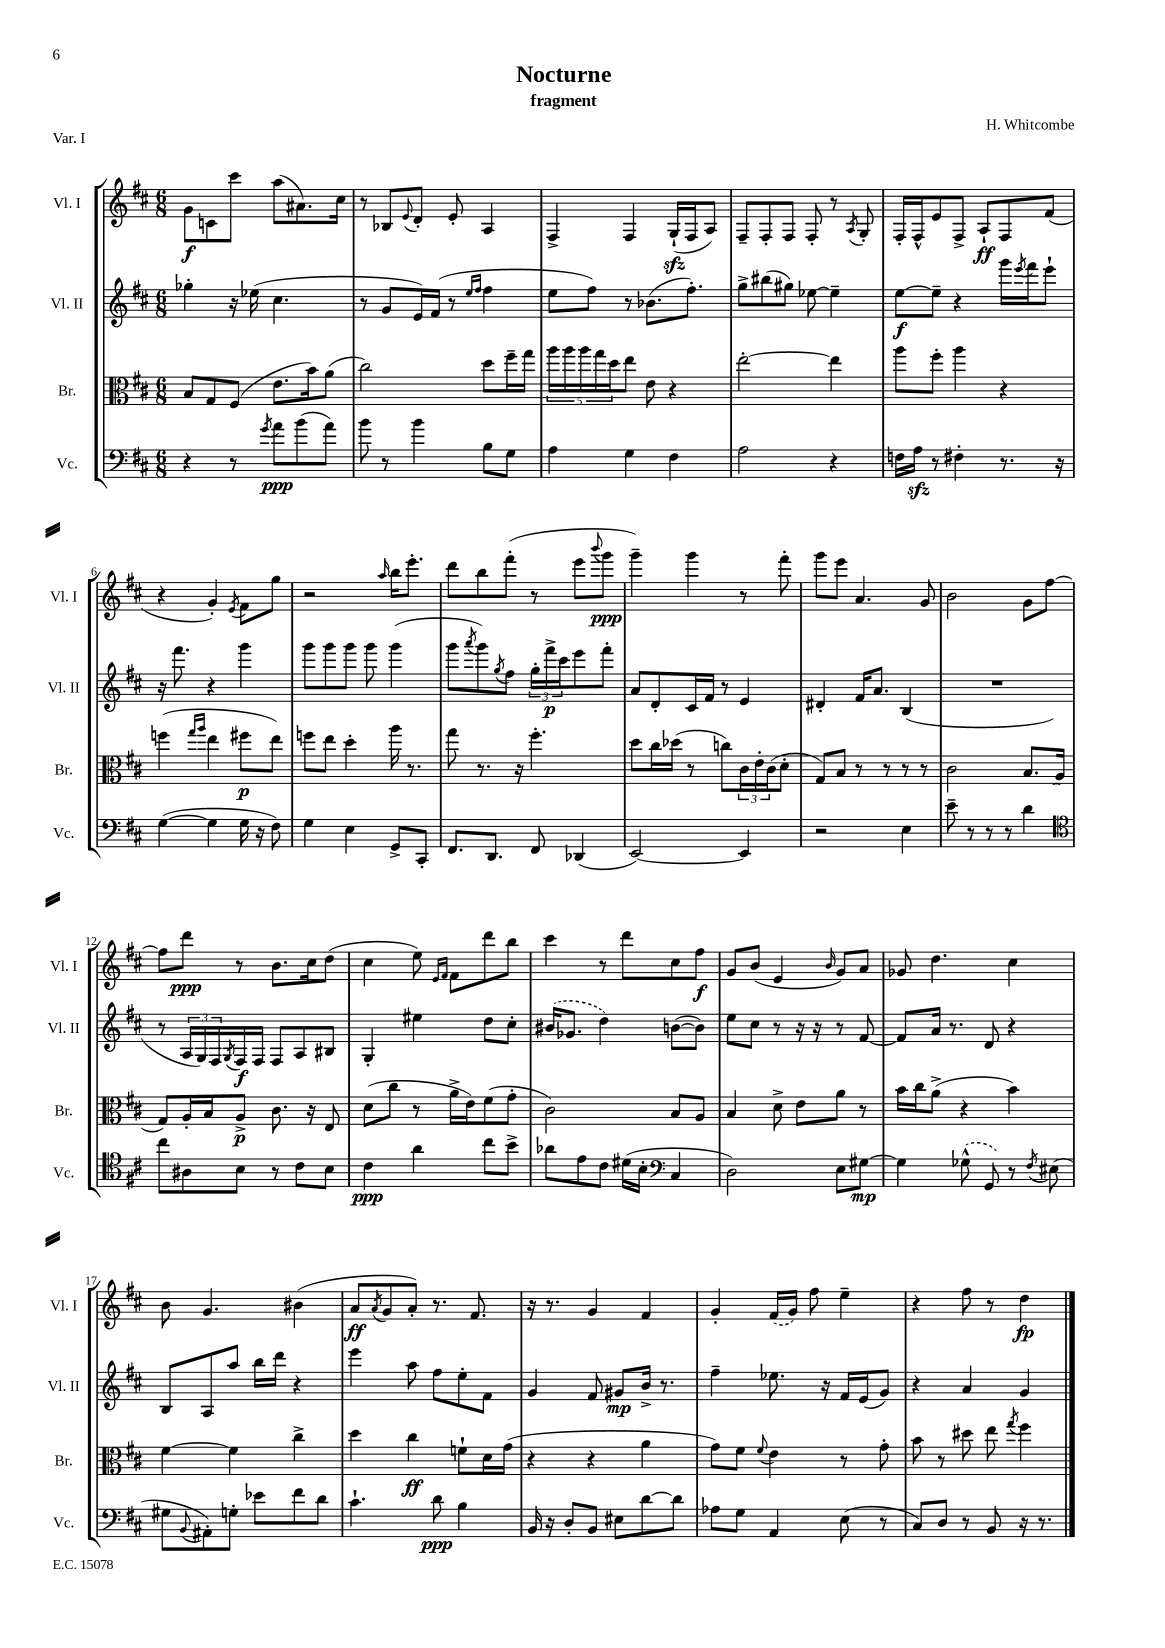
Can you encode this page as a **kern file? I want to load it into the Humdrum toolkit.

**kern	**kern	**kern	**kern
*staff4	*staff3	*staff2	*staff1
*clefF4	*clefC3	*clefG2	*clefG2
*k[f#c#]	*k[f#c#]	*k[f#c#]	*k[f#c#]
*M6/8	*M6/8	*M6/8	*M6/8
4r	8B	4gg-'	8g
.	8G	.	8c
8r	(8F#	16r	8ccc#
.	.	(16ee-	.
8qg	.	.	.
8a	8.e	4.cc#	(8aa
(8b	.	.	8.a#)
.	16b)	.	.
8a)	(8a	.	.
.	.	.	16cc#
=	=	=	=
8b	2cc#)	8r	8r
8r	.	8g	8B-
.	.	.	8qqe
4b	.	16e)	8d'
.	.	(16f#	.
.	.	8r	8e'
.	.	16qqee	.
.	.	16qqff#	.
8B	8dd	4ff#	4A
8G	16ff#~	.	.
.	16gg	.	.
=	=	=	=
4A	20aa	8ee	4F#^
.	20aa	.	.
.	20aa	.	.
.	.	8ff#)	.
.	20gg	.	.
.	20dd	.	.
4G	8ee	8r	4F#
.	8e	(8.b-	.
4F#	4r	.	(16G`
.	.	8.ff#')	16F#
.	.	.	8A)
=	=	=	=
2A	[2ee'	8gg^	8F#~
.	.	(8bb#	8F#'
.	.	8gg#)	8F#
.	.	[8ee-	8F#'
4r	4ee]	4ee-~]	8r
.	.	.	8qA
.	.	.	8G'
=	=	=	=
16F	8aa	[8ee	16F#'
16A	.	.	16F#^^
8r	8ff#'	8ee~]	8e
4F#'	4aa	4r	8F#^
.	.	.	8A`
8.r	4r	16ggg	8F#
.	.	8qeee	.
.	.	16fff#	.
.	.	8eee`	(8f#
16r	.	.	.
=	=	=	=
([4G	(4ff	16r	4r
.	.	8.fff#	.
.	16qqgg	.	.
.	16qqaa	.	.
4G]	4ee	4r	4g')
.	.	.	8qe
16G	8ff#	4ggg	8f#
16r	.	.	.
8F#)	8ee)	.	8gg
=	=	=	=
4G	8ff	8ggg	2r
.	8ee	8ggg	.
4E	4dd'	8ggg	.
.	.	8ggg	.
.	.	.	16qqaa
8GG^	16aa	(4ggg	16bb
.	8.r	.	8.eee'
8CC#'	.	.	.
=	=	=	=
8.FF#	8gg	8ggg	8ddd
.	.	8qaaa	.
.	8.r	8ggg)	8bb
8.DD	.	.	.
.	.	8qgg	.
.	.	8ff#	(8fff#'
.	16r	.	.
8FF#	4.ff#'	24gg'	8r
.	.	24fff#^	.
.	.	24ccc#	.
(4DD-	.	8eee	8eee
.	.	.	8qqbbb
.	.	8fff#'	8ggg
=	=	=	=
[2EE)	8dd	8a	4ggg~)
.	16cc#	8d'	.
.	(16dd-	.	.
.	8r	16c#	4ggg
.	.	16f#	.
.	8cc)	8r	.
4EE]	24c#	4e	8r
.	24e'	.	.
.	(24c#	.	.
.	8d'	.	8fff#'
=	=	=	=
2r	8G)	4d#'	8ggg
.	8B	.	8eee
.	8r	16f#	4.a
.	.	8.a	.
.	8r	.	.
4E	8r	(4B	.
.	8r	.	8g
=	=	=	=
8e~	2c#	2.r	2b
8r	.	.	.
8r	.	.	.
8r	.	.	.
4d	8.B	.	8g
.	.	.	[8ff#
.	(16A	.	.
=	=	=	=
*clefC4	*	*	*
8cc#	8G)	8r	8ff#]
8A#	16A'	24A	8ddd
.	.	24G)	.
.	16B	.	.
.	.	24F#	.
.	.	8qG	.
8B	8A^	16F#	8r
.	.	16F#	.
8r	8.c#	8F#	8.b
8c#	.	8A	.
.	16r	.	16cc#
8B	8E	8B#	(8dd
=	=	=	=
4c#	(8d	4G'	4cc#
.	8cc#	.	.
4a	8r	4ee#	8ee)
.	.	.	16qqe
.	.	.	16qqf#
.	16a^	.	8f#
.	16e)	.	.
8cc#	(8f#	8dd	8ddd
8b^	8g'	8cc#'	8bb
=	=	=	=
8a-	2c#)	(16b#	4ccc#
.	.	8.g-	.
8e	.	.	.
8c#	.	4dd)	8r
(16d#	.	.	8ddd
16B'	.	.	.
*clefF4	*	*	*
4C#	8B	([8b	8cc#
.	8A	8b])	8ff#
=	=	=	=
2D)	4B	8ee	8g
.	.	8cc#	(8b
.	8d^	8r	4e
.	8e	16r	.
.	.	16r	.
.	.	.	16qqb
8E	8a	8r	8g)
[8G#	8r	[8f#	8a
=	=	=	=
4G#]	16b	8f#]	8g-
.	16cc#	.	.
.	(8a^	16a	4.dd
.	.	8.r	.
(8G-^^	4r	.	.
8GG)	.	8d	.
8r	4b)	4r	4cc#
8qF#	.	.	.
(8E#	.	.	.
=	=	=	=
8G#	[4f#	8B	8b
8qqBB	.	.	.
8AA#')	.	8A	4.g
8G'	4f#]	8aa	.
8e-	.	16bb	.
.	.	16ddd	.
8f#	4cc#^	4r	(4b#
8d	.	.	.
=	=	=	=
4.c#`	4dd	4eee	8a
.	.	.	8qa
.	.	.	8g
.	4cc#	8aa	8a')
8d	.	8ff#	8.r
4B	8f`	8ee'	.
.	.	.	8.f#
.	16d	8f#	.
.	(16g	.	.
=	=	=	=
16BB	4r	4g	16r
16r	.	.	8.r
8D'	.	.	.
8BB	4r	8f#	4g
8E#	.	8g#	.
[8d	4a	16b^	4f#
.	.	8.r	.
8d]	.	.	.
=	=	=	=
8A-	8g)	4ff#~	4g'
8G	8f#	.	.
.	8qqf#	.	.
4AA	4e	8.ee-	(16f#
.	.	.	16g)
.	.	.	8ff#
.	.	16r	.
(8E	8r	16f#	4ee~
.	.	(16e	.
8r	8g'	8g)	.
=	=	=	=
8C#)	8b	4r	4r
8D	8r	.	.
8r	8dd#	4a	8ff#
8BB	8ee	.	8r
.	8qgg	.	.
16r	4ff#	4g	4dd
8.r	.	.	.
==	==	==	==
*-	*-	*-	*-
